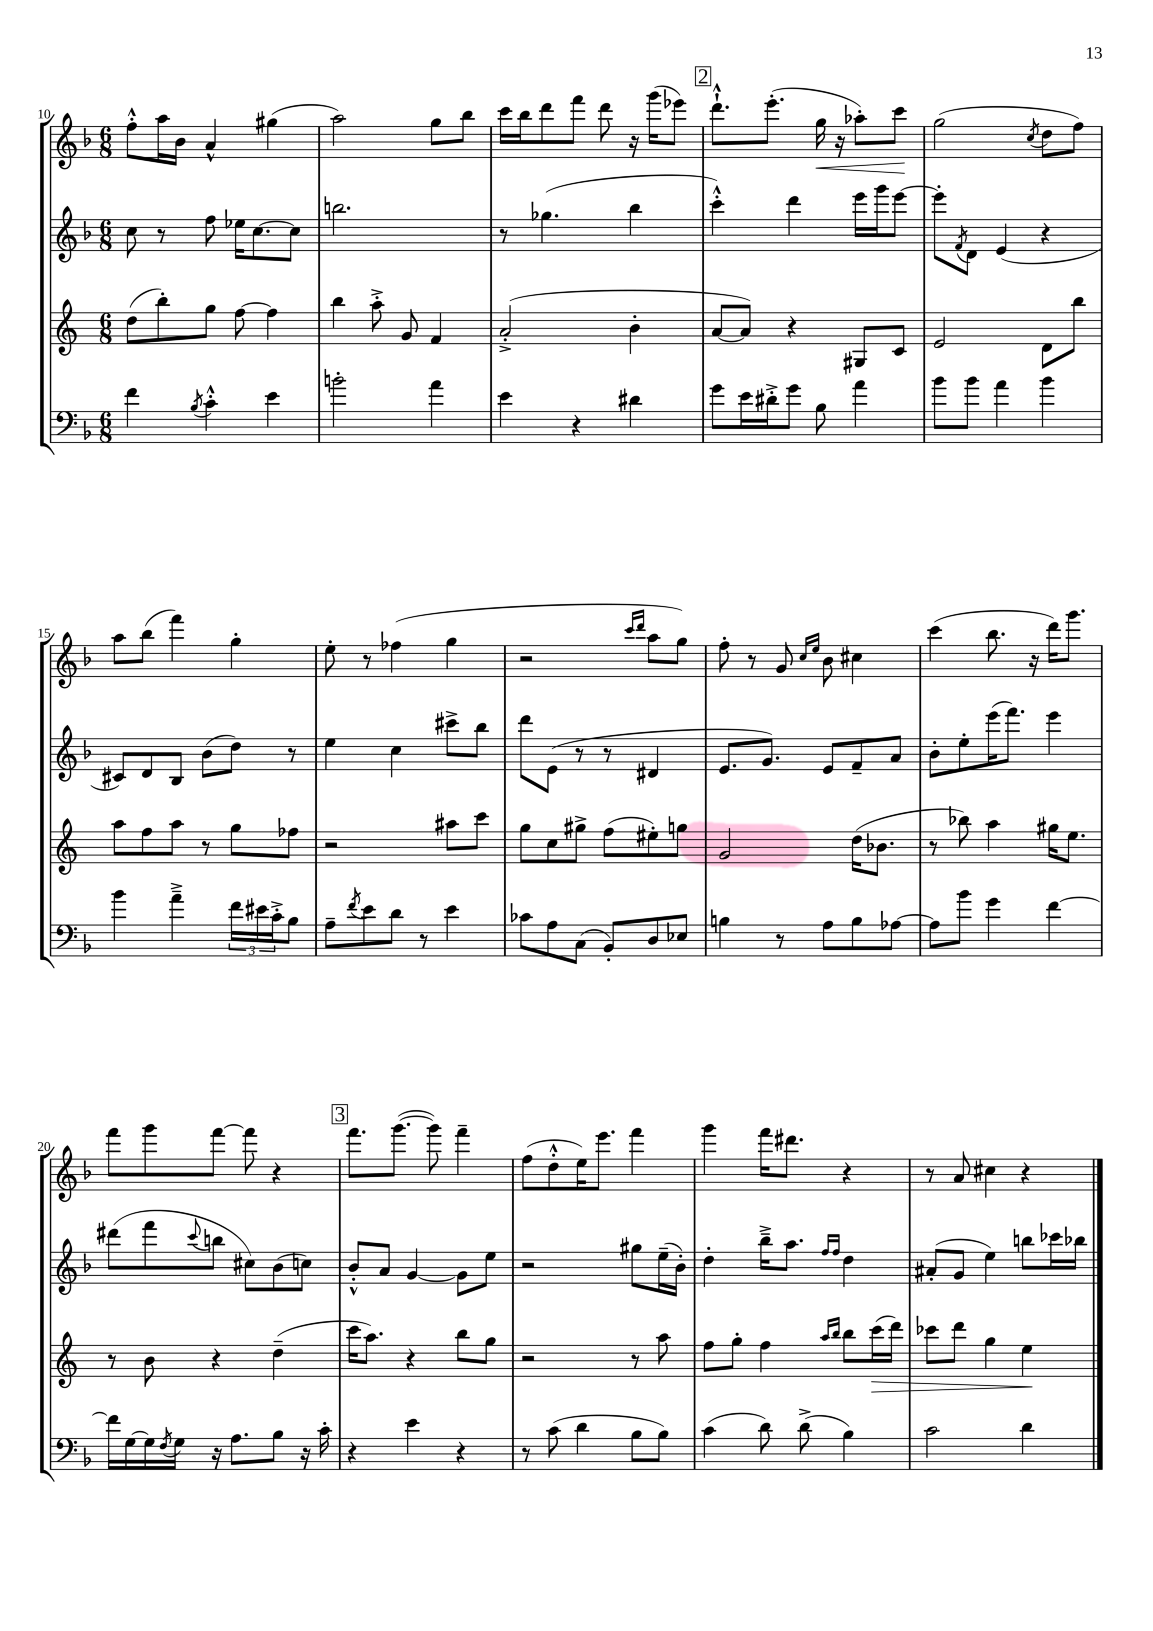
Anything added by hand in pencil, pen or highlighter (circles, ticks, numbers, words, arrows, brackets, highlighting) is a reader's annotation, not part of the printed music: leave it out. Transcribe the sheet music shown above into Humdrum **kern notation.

**kern	**kern	**dynam	**kern	**kern	**dynam
*part4	*part3	*part3	*part2	*part1	*part1
*staff4	*staff3	*staff3	*staff2	*staff1	*staff1
*clefF4	*clefG2	*	*clefG2	*clefG2	*
*k[b-]	*k[]	*	*k[b-]	*k[b-]	*
*M6/8	*M6/8	*	*M6/8	*M6/8	*
=10	=10	=10	=10	=10	=10
4f\	(8dd\L	.	8cc\	8ff'^^\L	.
.	8bb'\)	.	8r	16aa\L	.
.	.	.	.	16b-\JJ	.
8qB-/	.	.	.	.	.
4c'^^\	8gg\J	.	8ff\	4a^^/	.
.	[8ff\	.	16ee-X\KL	.	.
.	.	.	[8.cc\	.	.
4e\	4ff\]	.	.	(4gg#X\	.
.	.	.	8cc\J]	.	.
=11	=11	=11	=11	=11	=11
2bn'\	4bb\	.	2.bbn\	2aa\)	.
.	8aa'^\	.	.	.	.
.	8g/	.	.	.	.
4a\	4f/	.	.	8gg\L	.
.	.	.	.	8bb-\J	.
=12	=12	=12	=12	=12	=12
4e\	(2a'^/	.	8r	16ccc\LL	.
.	.	.	.	16bb-\J	.
.	.	.	(4.gg-X\	8ddd\	.
4r	.	.	.	8fff\J	.
.	.	.	.	8ddd\	.
4d#X\	4b'\	.	4bb-\	16r	.
.	.	.	.	(16ggg\KL	.
.	.	.	.	8eee-X\J)	.
!!LO:REH:place=s1:t=2
=13	=13	=13	=13	=13	=13
8g\L	[8a/L	.	4ccc'^^\)	8.ddd`^^\L	.
16e\L	8a/J])	.	.	.	.
16d#X'^\J	.	.	.	(8.eee'\J	.
8g\J	4r	.	4ddd\	.	.
!	!	!	!	!	!LO:HP:b
8B-\	.	.	.	16gg\	<
.	.	.	.	16r	.
4a\	8G#X/L	.	16eee\LL	8aa-X'\L)	.
.	.	.	16ggg\J	.	.
.	8c/J	.	[8eee\J	8ccc\J	.
.	.	.	.	.	[
=14	=14	=14	=14	=14	=14
8b-\L	2e/	.	8eee'\L]	(2gg\	.
.	.	.	8qf/	.	.
8b-\J	.	.	8d\J	.	.
4a\	.	.	(4e/	.	.
.	.	.	.	8qcc/	.
4b-\	8d\L	.	4r	8dd\L	.
.	8bb\J	.	.	8ff\J)	.
!!LO:LB:g=z
=15	=15	=15	=15	=15	=15
4b-\	8aa\L	.	8c#X/L)	8aa\L	.
.	8ff\	.	8d/	(8bb-\J	.
4a~^\	8aa\J	.	8B-/J	4fff\)	.
.	8r	.	(8b-\L	.	.
24f\LL	8gg\L	.	8dd\J)	4gg'\	.
24e#X\	.	.	.	.	.
24c'^\J	.	.	.	.	.
8B-\J	8ff-X\J	.	8r	.	.
=16	=16	=16	=16	=16	=16
8A~\L	2r	.	4ee\	8ee'\	.
8qf/	.	.	.	.	.
8e\	.	.	.	8r	.
8d\J	.	.	4cc\	(4ff-X\	.
8r	.	.	.	.	.
4e\	8aa#X\L	.	8ccc#X^\L	4gg\	.
.	8ccc\J	.	8bb-\J	.	.
=17	=17	=17	=17	=17	=17
8c-X\L	8gg\L	.	8ddd\L	2r	.
8A\	8cc\	.	(8e\J	.	.
(8C\J	8gg#X^\J	.	8r	.	.
8BB-'/L)	(8ff\L	.	8r	.	.
.	.	.	.	16qqccc/LL	.
.	.	.	.	16qqddd/JJ	.
8D/	8ee#X'\)	.	4d#X/	8aa\L	.
8E-X/J	8ggn\J	.	.	8gg\J)	.
=18	=18	=18	=18	=18	=18
4Bn\	2g/	.	8.e/L	8ff'\	.
.	.	.	.	8r	.
.	.	.	8.g/J)	.	.
8r	.	.	.	8g/	.
.	.	.	.	16qqcc/LL	.
.	.	.	.	16qqee/JJ	.
8A\L	.	.	8e/L	8b-\	.
8B\	(16dd\KL	.	8f~/	4cc#X\	.
.	8.b-X\J	.	.	.	.
[8A-X\J	.	.	8a/J	.	.
=19	=19	=19	=19	=19	=19
8A-\L]	8r	.	8b-'\L	(4ccc\	.
8b-\J	8bb-X\)	.	8ee'\	.	.
4g\	4aa\	.	(16eee\K	8.bb-\	.
.	.	.	8.fff\J)	.	.
.	.	.	.	16r	.
[4f\	16gg#X\KL	.	4eee\	16ddd\KL)	.
.	8.ee\J	.	.	8.ggg\J	.
!!LO:LB:g=z
=20	=20	=20	=20	=20	=20
16f\LL]	8r	.	(8ddd#X\L	8fff\L	.
[16G\	.	.	.	.	.
16G\]	8b\	.	8fff\	8ggg\	.
8qF/	.	.	.	.	.
16G\JJ	.	.	.	.	.
.	.	.	8qqccc/	.	.
16r	4r	.	8bbn\J	[8fff\J	.
8.A\L	.	.	.	.	.
.	.	.	8cc#X\L)	8fff\]	.
8B-\J	(4dd~\	.	(8b-\	4r	.
16r	.	.	8ccn\J)	.	.
16c'\	.	.	.	.	.
!!LO:REH:place=s1:t=3
=21	=21	=21	=21	=21	=21
4r	16ccc\KL	.	8b-'^^/L	8.fff\L	.
.	8.aa\J)	.	.	.	.
.	.	.	8a/J	.	.
.	.	.	.	([8.ggg\J	.
4e\	4r	.	[4g/	.	.
.	.	.	.	8ggg\])	.
4r	8bb\L	.	8g\L]	4fff~\	.
.	8gg\J	.	8ee\J	.	.
=22	=22	=22	=22	=22	=22
8r	2r	.	2r	(8ff\L	.
(8c\	.	.	.	8dd'^^\	.
4d\	.	.	.	16ee\K)	.
.	.	.	.	8.eee\J	.
8B-\L	8r	.	8gg#X\L	4fff\	.
8B-\J)	8aa\	.	(16ee~\L	.	.
.	.	.	16b-'\JJ)	.	.
=23	=23	=23	=23	=23	=23
(4c\	8ff\L	.	4dd'\	4ggg\	.
.	8gg'\J	.	.	.	.
8d\)	4ff\	.	16bb-~^\KL	16fff\KL	.
.	.	.	8.aa\J	8.ddd#X\J	.
(8d^\	.	.	.	.	.
.	16qqaa/LL	.	16qqff/LL	.	.
.	16qqbb/JJ	.	16qqff/JJ	.	.
4B-\)	8bb\L	.	4dd\	4r	.
!	!	!LO:HP:b	!	!	!
.	(16ccc\L	>	.	.	.
.	16ddd\JJ)	.	.	.	.
=24	=24	=24	=24	=24	=24
2c\	8ccc-X\L	.	(8a#X'/L	8r	.
.	8ddd\J	.	8g/J	8a/	.
.	4gg\	.	4ee\)	4cc#X\	.
4d\	4ee\	.	8bbn\L	4r	.
.	.	.	16ccc-X\L	.	.
.	.	.	16bb-X\JJ	.	.
.	.	]	.	.	.
==	==	==	==	==	==
*-	*-	*-	*-	*-	*-
